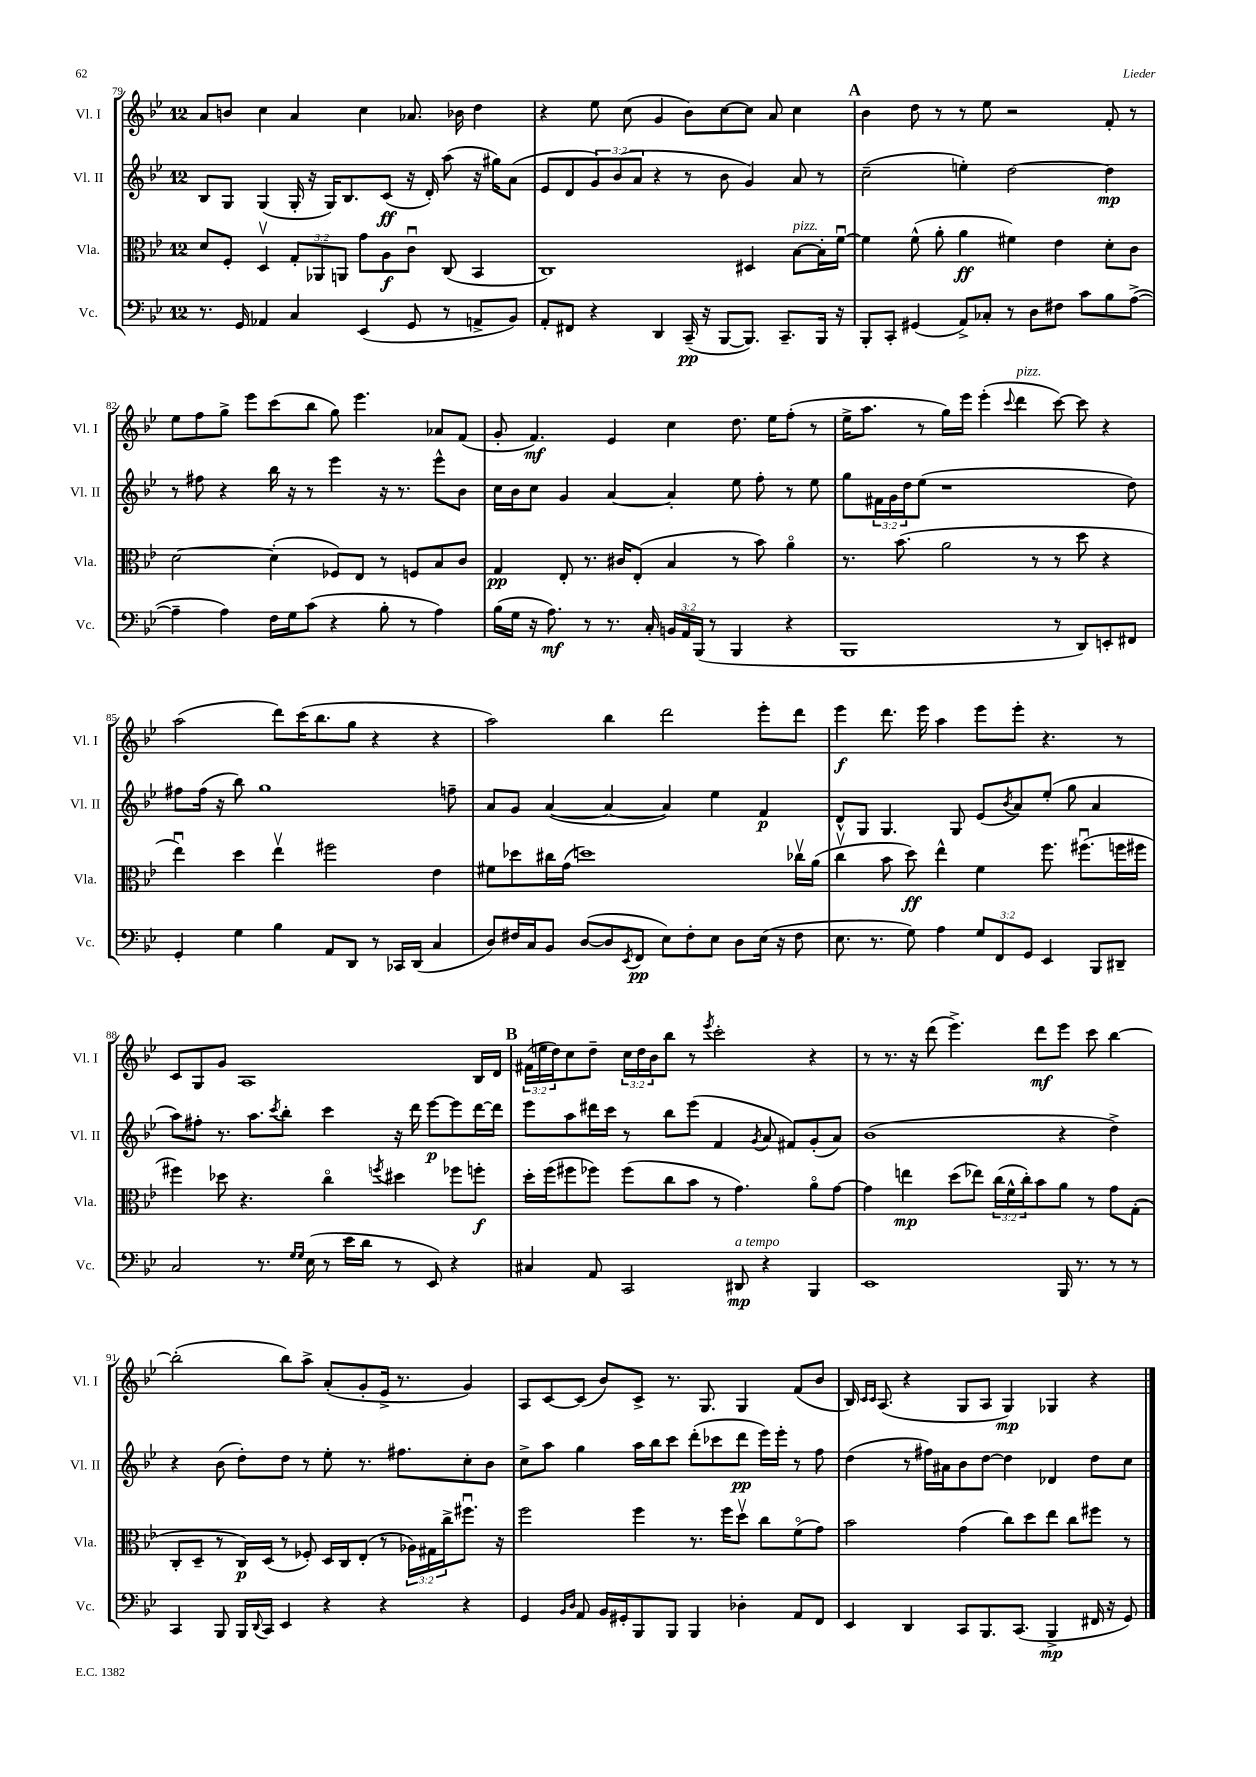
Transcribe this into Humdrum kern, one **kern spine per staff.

**kern	**kern	**kern	**kern
*staff4	*staff3	*staff2	*staff1
*clefF4	*clefC3	*clefG2	*clefG2
*k[b-e-]	*k[b-e-]	*k[b-e-]	*k[b-e-]
*M12/8	*M12/8	*M12/8	*M12/8
8.r	8d	8B-	8a
.	8F'	8G	8b
16GG	.	.	.
4AA-	4Dv	(4G	4cc
4C	12G'	16G'	4a
.	.	16r	.
.	12AA-	.	.
.	.	16G)	.
.	12AA	.	.
.	.	8.B-	.
(4EE-	8g	.	4cc
.	8A	(8c	.
8GG	8cu	16r	8.a-
.	.	16d')	.
8r	(8C	(8aa	.
.	.	.	16b-
8AA^	4BB-	16r	4dd
.	.	16gg#)	.
8BB-)	.	(8a	.
=	=	=	=
8AA'	1C)	8e-	4r
8FF#	.	8d	.
4r	.	12g)	8ee-
.	.	(12b-	.
.	.	.	(8cc
.	.	12a	.
4DD	.	4r	4g
(16CC~	.	8r	8b-)
16r	.	.	.
[8BBB-	.	8b-	[8cc
8.BBB-])	4D#	4g)	8cc]
.	.	.	8a
8.CC~	.	.	.
.	[8B-	8a	4cc
16BBB-	16B-']	8r	.
16r	[16fu	.	.
=	=	=	=
8BBB-'	4f]	(2cc~	4b-
8CC'	.	.	.
(4GG#	(8f^^	.	8dd
.	8a'	.	8r
8AA^)	4a	4ee')	8r
8C-'	.	.	8ee-
8r	4f#)	[2dd	2r
8D	.	.	.
8F#	4e-	.	.
8c	.	.	.
8B-	8d'	4dd]	8f'
([8A^	8c	.	8r
=	=	=	=
4A~]	[2d	8r	8ee-
.	.	8ff#	8ff
4A)	.	4r	8gg^
.	.	.	8eee-
16F	(4d']	16bb-	(8ccc
16G	.	16r	.
(8c	.	8r	8bb-
4r	8F-)	4eee-	8gg)
.	8E-	.	4.eee-
8B-'	8r	16r	.
.	.	8.r	.
8r	8F	.	.
4A)	8B-	8eee-^^	8a-
.	8c	8b-	(8f
=	=	=	=
(16B-	4G	16cc	8g'
16G	.	16b-	.
16r	.	8cc	4.f)
8.A)	.	.	.
.	8E-'	4g	.
8r	8.r	.	.
8.r	.	[4a	4e-
.	16c#	.	.
.	(8E-'	.	.
16C'	.	.	.
24BB	4B-	4a']	4cc
24AA	.	.	.
(24BBB-	.	.	.
8r	.	.	.
4BBB-	8r	8ee-	8.dd
.	8b-)	8ff'	.
.	.	.	16ee-
4r	4ao	8r	(8ff'
.	.	8ee-	8r
=	=	=	=
1BBB-	8.r	8gg	16ee-^
.	.	.	8.aa
.	.	24f#	.
.	.	24g	.
.	(8.b-	.	.
.	.	24dd	.
.	.	(8ee-	8r
.	2a	1r	16gg)
.	.	.	16eee-
.	.	.	(4eee-'
.	.	.	8qqccc
.	.	.	4ddd
.	8r	.	.
8r	8r	.	[8ccc)
8DD)	8dd	.	8ccc]
8EE'	4r	.	4r
8FF#	.	8dd)	.
=	=	=	=
4GG'	4ee-u)	8ff#	(2aa
.	.	(16ff#	.
.	.	16r	.
4G	4dd	8bb-)	.
.	.	1gg	.
4B-	4ee-v	.	8ddd)
.	.	.	(16ccc
.	.	.	8.bb-
8AA	2ff#	.	.
8DD	.	.	8gg
8r	.	.	4r
16CC-	.	.	.
(16DD	.	.	.
4C	4e-	.	4r
.	.	8ff~	.
=	=	=	=
8D)	8f#	8a	2aa)
16F#	8dd-	8g	.
16C	.	.	.
8BB-	16cc#	([4a	.
.	(16g	.	.
([8D	1dd)	.	.
8D]	.	4a_	4bb-
8qEE-	.	.	.
8FF	.	.	.
8E-)	.	4a])	2ddd
8F#'	.	.	.
8E-	.	4ee-	.
8D	.	.	.
(16E-	.	4f	8eee-'
16r	.	.	.
8F#	16cc-v	.	8ddd
.	(16a	.	.
=	=	=	=
8.E-	4ccv	8d^^	4eee-
.	.	8G	.
8.r	.	.	.
.	8b-	4.G	8.ddd
8G)	8dd)	.	.
.	.	.	16eee-
4A	4ee-^^	.	4aa
.	.	8G	.
12G	4f	(8e-	8eee-
12FF	.	.	.
.	.	8qb-	.
.	.	8a)	8eee-'
12GG	.	.	.
4EE-	8.ff	(8ee-'	4.r
.	.	8gg	.
.	(8.ff#u	.	.
8BBB-	.	4a	.
8DD#~	16ff	.	8r
.	16ff#	.	.
=	=	=	=
2C	4ff#)	8aa)	8c
.	.	8ff#'	8G
.	8dd-	8.r	8g
.	4.r	.	1A
.	.	8.aa	.
8.r	.	.	.
.	.	8qccc	.
.	.	8bb-'	.
16qqG	.	.	.
16qqG	.	.	.
(16E-	.	.	.
8r	4cco	4ccc	.
16e-	.	.	.
16d	.	.	.
.	8qff	.	.
8r	4dd#	16r	.
.	.	16ddd	.
8EE-)	.	[8eee-	.
4r	8ff-	8eee-]	.
.	8ff'	[16ddd	16B-
.	.	16ddd]	16d
=	=	=	=
4C#	16dd'	8eee-	(24f#
.	.	.	24ee
.	(16ff	.	.
.	.	.	24dd)
.	8ff#	8aa	8cc
8AA	8ff-)	16ddd#	8dd~
.	.	16ccc	.
2CC	(8ff-	8r	24cc
.	.	.	24dd
.	.	.	24b-
.	8cc	8bb-	8bb-
.	8b-	(8eee-	8r
.	.	.	8qeee-
.	8r	4f	2ccc'
8DD#	4.g)	.	.
.	.	8qg	.
4r	.	8a	.
.	.	8f#)	.
4BBB-	8ao	(8g'	4r
.	[8g	8a)	.
=	=	=	=
1EE-	4g]	(1b-	8r
.	.	.	8.r
.	4ee	.	.
.	.	.	16r
.	.	.	(8ddd
.	(8dd	.	4.eee-^)
.	8ee-)	.	.
.	(24cc	.	.
.	24f^^	.	.
.	24cc')	.	.
.	8b-	.	8ddd
16BBB-	8a	4r	8eee-
8.r	.	.	.
.	8r	.	8ccc
8r	8g	4dd^)	[4bb-
8r	(8G'	.	.
=	=	=	=
4CC	8C'	4r	(2bb-']
.	8D~	.	.
8BBB-	8r	(8b-	.
16BBB-	16C)	8dd')	.
8qqDD	.	.	.
16CC	(16D	.	.
4EE-	8r	8dd	8bb-)
.	8F-')	8r	8aa^
4r	16D	8ee-'	(8a'
.	16C	.	.
.	(8E-'	8.r	8g'
4r	8r	.	16e-^
.	.	8.ff#	8.r
.	24A-)	.	.
.	24G#	.	.
.	24cc^	.	.
4r	8.ff#u	8cc'	4g)
.	.	8b-	.
.	16r	.	.
=	=	=	=
4GG	2ff	8cc^	8A
.	.	8aa	[8c
16qqBB-	.	.	.
16qqD	.	.	.
8AA	.	4gg	(8c]
16BB-	.	.	8b-)
16GG#'	.	.	.
8BBB-	4ff	16aa	8c^
.	.	16bb-	.
8BBB-	.	8ccc	8.r
4BBB-	8.r	(8ddd'	.
.	.	.	8.G
.	.	8ccc-	.
.	16ff	.	.
4D-'	8ddv	8ddd	4G
.	8cc	16eee-)	.
.	.	16eee-'	.
8AA	(8fo	8r	(8f
8FF	8g)	8ff	8b-
=	=	=	=
4EE-	2b-	(4dd	16B-)
.	.	.	16qqc
.	.	.	16qqc
.	.	.	(8.A
4DD	.	8r	4r
.	.	16ff#)	.
.	.	16a#	.
8CC	(4g	8b-	8G
8.BBB-	.	[8dd	8A
.	8cc)	4dd]	4G)
(8.CC	.	.	.
.	8dd	.	.
4BBB-^	8ee-	4d-	4G-
.	8cc	.	.
16FF#	8ff#	8dd	4r
16r	.	.	.
8GG)	8r	8cc	.
==	==	==	==
*-	*-	*-	*-
